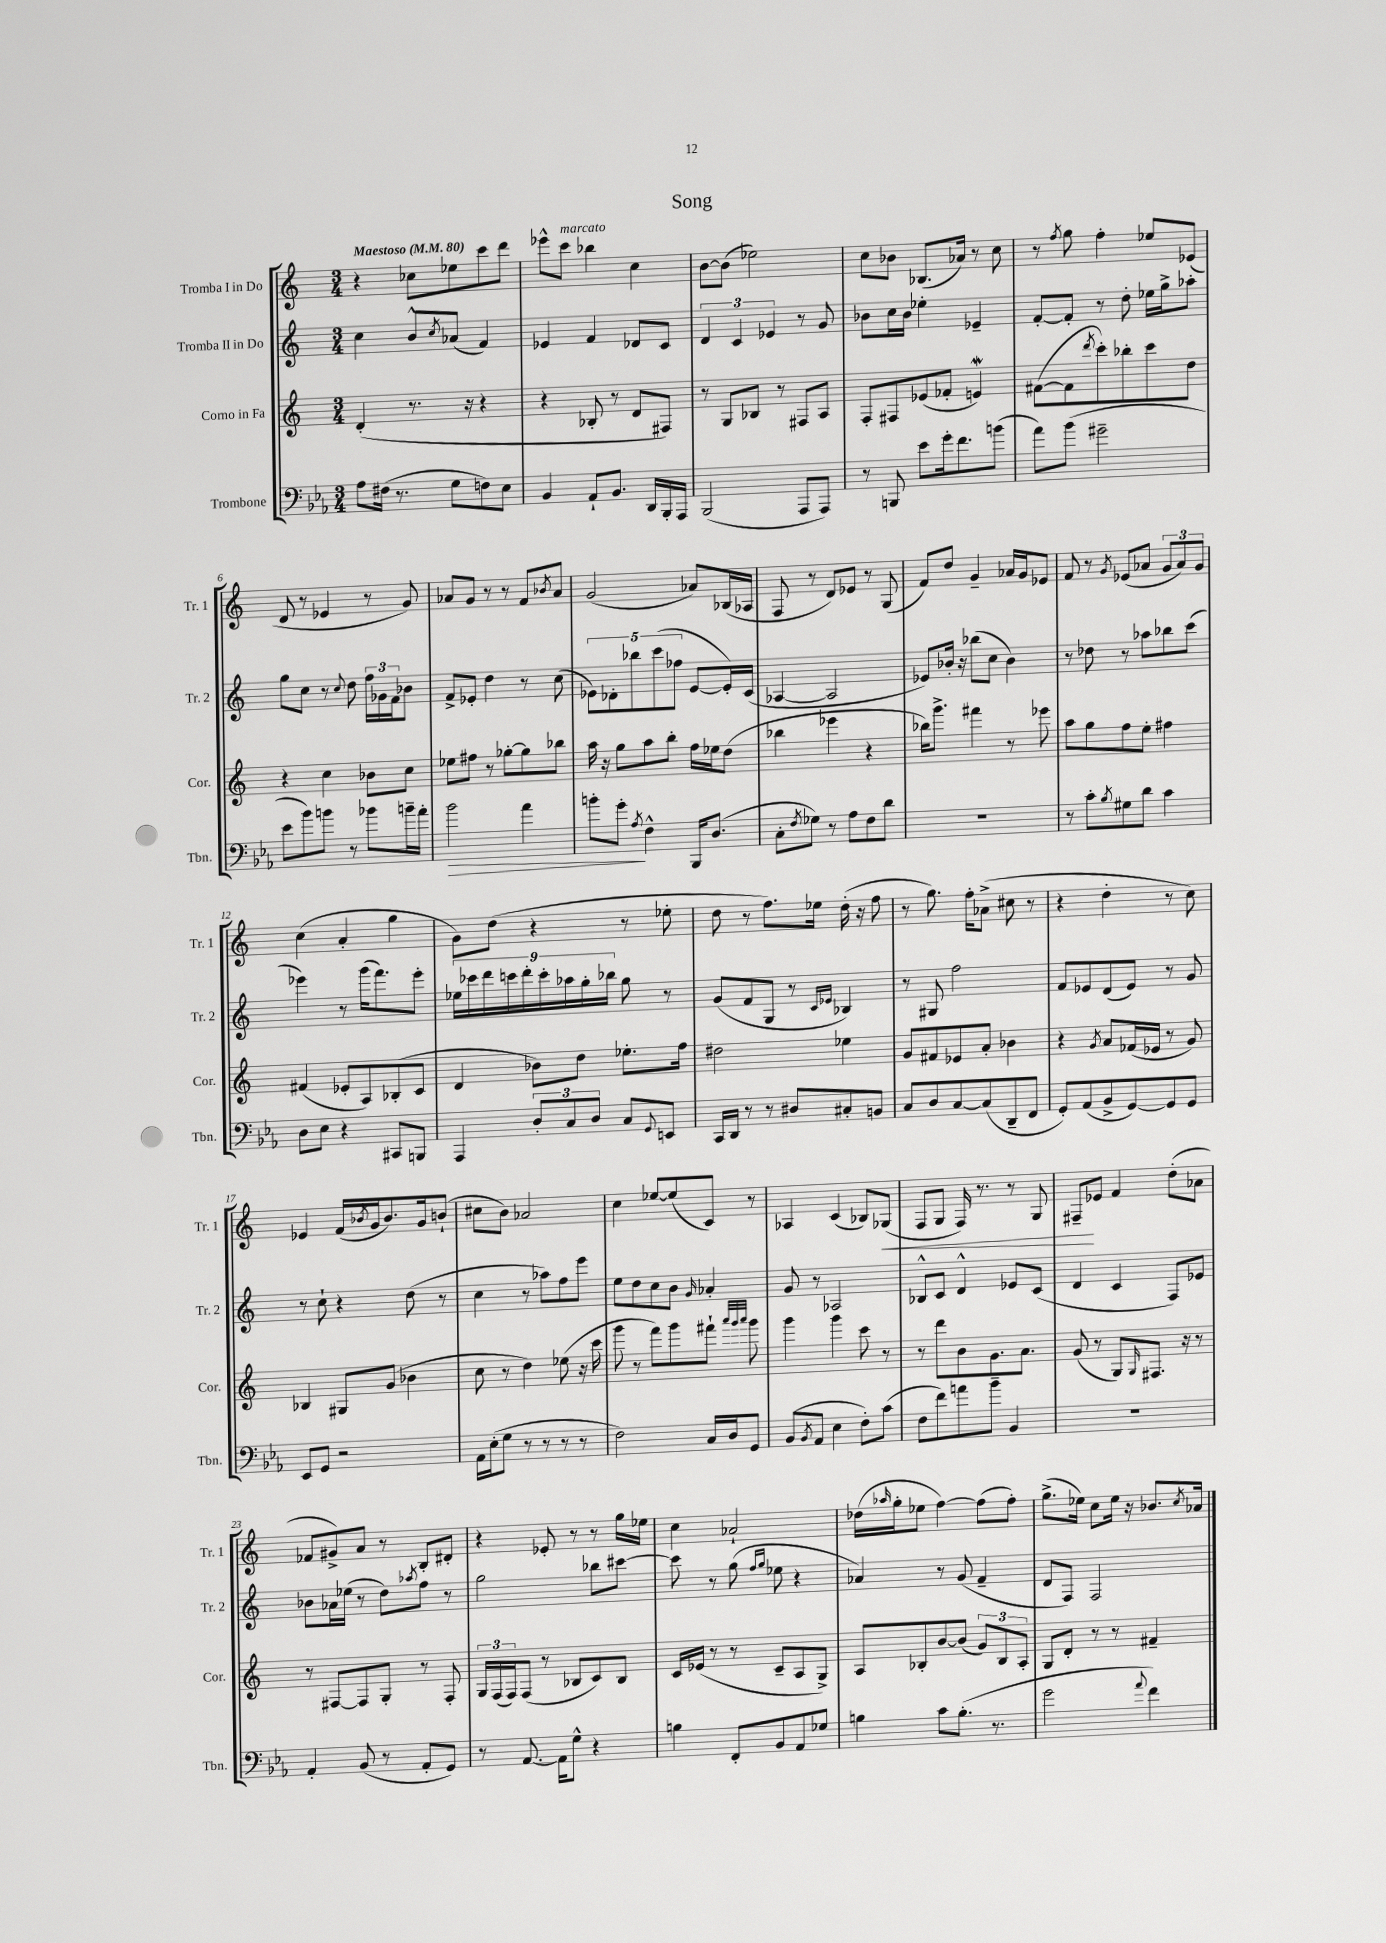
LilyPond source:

\header { title = "Song" }
<<
\new StaffGroup <<
\new Staff = "s0" \with { instrumentName = "Tromba I in Do" shortInstrumentName = "Tr. 1" } {
    \clef treble \key c \major \numericTimeSignature \time 3/4 \tempo "Maestoso" 4 = 80
    r4 ces''8 ees''8 c'''8 d'''8 |
    ees'''8-^ c'''8^\markup { \italic "marcato" } bes''4 c''4 |
    b'8~ b'8( ees''2) |
    c''8 bes'8 bes8.( aes'16) r8 c''8 |
    r8 \acciaccatura { f''8 } g''8 f''4-. ees''8 ees'8( |
    d'8 r8 ees'4 r8 g'8) |
    aes'8 g'8 r8 r8 f'8 \acciaccatura { bes'8 } aes'8 |
    g'2( aes'8) bes16( aes16 |
    f8 r8 d'8) ees'8 r8 g8( |
    f'8) d''8 g'4-- aes'16 g'16 ees'8 |
    f'8 r8 \acciaccatura { g'8 } ees'8( aes'8 \tuplet 3/2 { g'8 aes'8) g'8 } |
    c''4( a'4-. g''4 |
    g'8) d''8( r4 r8 ees''8-. |
    d''8 r8 f''8.) ees''16 d''16-.( r16 f''8 |
    r8 g''8.) f''16-. aes'8->( cis''8 r8 |
    r4 d''4-. r8 c''8) |
    ees'4 f'16( \acciaccatura { bes'8 } g'16 bes'8.) g'16 b'8-!( |
    cis''8 b'8) aes'2 |
    c''4 ees''8~ ees''8( c'8) r8 |
    aes4 c'4( bes8) ges8\<( |
    f8 g8 f16) r8. r8 g8 |
    fis8--\! ees'8 f'4 d''8-.( aes'8 |
    fes'8 gis'8->) a'8 r8 b8-. dis'8-. |
    r4 ees'8-. r8 r8 g''16 ees''16 |
    c''4 aes'2-! |
    des''16( \grace { aes''16 } g''16-. ees''8 f''4~) f''8( f''8-.) |
    g''8.->( ees''16) c''8 ees''16 r16 bes'8. \acciaccatura { c''8 } aes'16 \bar "|." |
}
\new Staff = "s1" \with { instrumentName = "Tromba II in Do" shortInstrumentName = "Tr. 2" } {
    \clef treble \key c \major \numericTimeSignature \time 3/4
    c''4 b'8-^ \acciaccatura { c''8 } aes'8( f'4) |
    ees'4 f'4 des'8 c'8 |
    \tuplet 3/2 { d'4 c'4 ees'4 } r8 g'8 |
    bes'8 c''16 bes'16 ees''4-. ees'4-- |
    f'8~-. f'8-. r8 d''8-. ees''16 g''16-> aes''8-. |
    g''8 c''8 r8 \appoggiatura { c''8 } d''8 \tuplet 3/2 { f''16 ges'16 f'16 } bes'8 |
    f'8-> ees'8-. d''4 r8 c''8( |
    \tuplet 5/4 { ees'8) des'8-. bes''8 c'''8( fes''8 } ees'8~ ees'16-.) c'16( |
    aes4~ aes2 |
    ees'8) bes'16-. r16 bes''8( c''8 bes'4) |
    r8 des''8 r8 aes''8 bes''8 c'''8( |
    ees'''4) r8 g'''16( f'''8.) ees'''8-. |
    \tuplet 9/8 { ees''16 ces'''16 d'''16 c'''16 d'''16-. c'''16-. aes''16 g''16-. bes''16 } g''8 r8 |
    g'8( f'8 g8 r8 \grace { c'16 ees'16 } bes4) |
    r8 gis8 f''2 |
    f'8 ees'8 d'8( ees'8) r8 g'8 |
    r8 c''8-! r4 d''8( r8 |
    c''4 r8 aes''8) f''8 e'''8 |
    e''8 d''8 c''8 b'8 \grace { g'16 } aes'4-. |
    g'8 r8 aes2 |
    bes8-^ c'8 d'4-^ ees'8 c'8( |
    d'4 c'4 f8) ees'8 |
    bes'8 aes'16 ees''16( r8 d''8) \acciaccatura { aes''8 } f''8 r8 |
    g''2 bes''8 cis'''8~ |
    cis'''8 r8 g''8( \grace { f''16 g''16 } ees''8 r4 |
    aes'4) r8 g'8( f'4-- |
    d'8 f8) f2 \bar "|." |
}
\new Staff = "s2" \with { instrumentName = "Corno in Fa" shortInstrumentName = "Cor." } {
    \clef treble \key c \major \numericTimeSignature \time 3/4
    d'4-.( r8. r16 r4 |
    r4 bes8-. r8 d'8 fis8) |
    r8 g8 bes8 r8 fis8 a8 |
    f8-. fis8 ees'8( fes'8-. e'4\mordent) |
    fis'8~( fis'8 \acciaccatura { d'''8 } c'''8-.) bes''8-. c'''8 d''8 |
    r4 c''4 bes'8 c''8 |
    ees''8 fis''8 r8 ges''8~-. ges''8 bes''8 |
    a''16 r16 g''8 a''8 b''8-. f''16 ees''16 d''8( |
    bes''4 ees'''4 r4 |
    bes''16) g'''8.-> fis'''4 r8 ees'''8 |
    a''8 g''8 f''8 e''8-. fis''4 |
    fis'4( ees'8-. a8) bes8-.( c'8 |
    d'4 bes'8) d''8 ees''8.-. f''16 |
    dis''2 ees''4 |
    g'8 fis'8 ees'8 a'8-. bes'4 |
    r4 \acciaccatura { g'8 } a'8 fes'16( ees'16 r8 g'8) |
    bes4 gis8 g'8( bes'4 |
    c''8 r8 d''4) ees''8( r16 c'''16 |
    g'''8 r8 f'''8) g'''8 fis'''8-! \grace { a'''32 g'''32 a'''32 } g'''8 |
    g'''4 g'''4 c'''8 r8 |
    r8 d'''8 b'8 g'8. a'8. |
    g'8( r8 g8) \grace { g16 } fis8. r16 r8 |
    r8 fis8~ fis8 g8-. r8 fis8-. |
    \tuplet 3/2 { g16 f16( f16) } f8( r8 bes8 c'8) bes8 |
    c'16 ees'16( r8 r8 c'8-- a8 g8->) |
    a8 bes8-. b'8~ b'8( \tuplet 3/2 { g'8) bes8 a8-. } |
    g8 d'8-. r8 r8 fis'4-- \bar "|." |
}
\new Staff = "s3" \with { instrumentName = "Trombone" shortInstrumentName = "Tbn." } {
    \clef bass \key ees \major \numericTimeSignature \time 3/4
    aes8 fis16( r8. g8 f8) ees8 |
    bes,4 aes,8-! bes,8. d,16 bes,,16-. aes,,16 |
    bes,,2( aes,,8 aes,,8) |
    r8 b,,8 ees'8 g'16-. f'8. b'8( |
    aes'8) bes'8( gis'2-- |
    ees'8 bes'8) b'8 r8 bes'8 b'16-- aes'16-. |
    bes'2\> aes'4 |
    b'8-. g'8-.\! \acciaccatura { aes8 } f4-^ bes,,16 d8.( |
    c8-. \acciaccatura { f8 } ges8) r8 aes8 f8 d'8 |
    R2. |
    r8 c'8-. \acciaccatura { bes8 } gis8 d'8 c'4 |
    d8 ees8 r4 cis,8 b,,8 |
    aes,,4 \tuplet 3/2 { d8-. c8 d8 } c8 \appoggiatura { g,8 } e,8 |
    c,16 d,16 r8 r8 dis8 cis8-. b,8 |
    c8 d8 c8~ c8( d,8-- f,8 |
    g,8-.) aes,8( bes,8-> g,8~) g,8 g,8 |
    ees,8 g,8 r2 |
    aes,16 ees16-.( g8 r8 r8 r8 r8 |
    f2) c16 d16 g,8 |
    bes,8( \acciaccatura { bes,8 } aes,8 ees4 f8-.) c'8( |
    f8 f'8) a'8 bes'8-- bes,4 |
    R2. |
    aes,4-. bes,8( r8 aes,8-. g,8) |
    r8 aes,8.~ aes,16 g8-^ r4 |
    b4 f,8-. bes,8 aes,8 ges8 |
    b4 c'8 b8.-.( r8. |
    g'2 \appoggiatura { aes'8 } f'4) \bar "|." |
}
>>
>>
